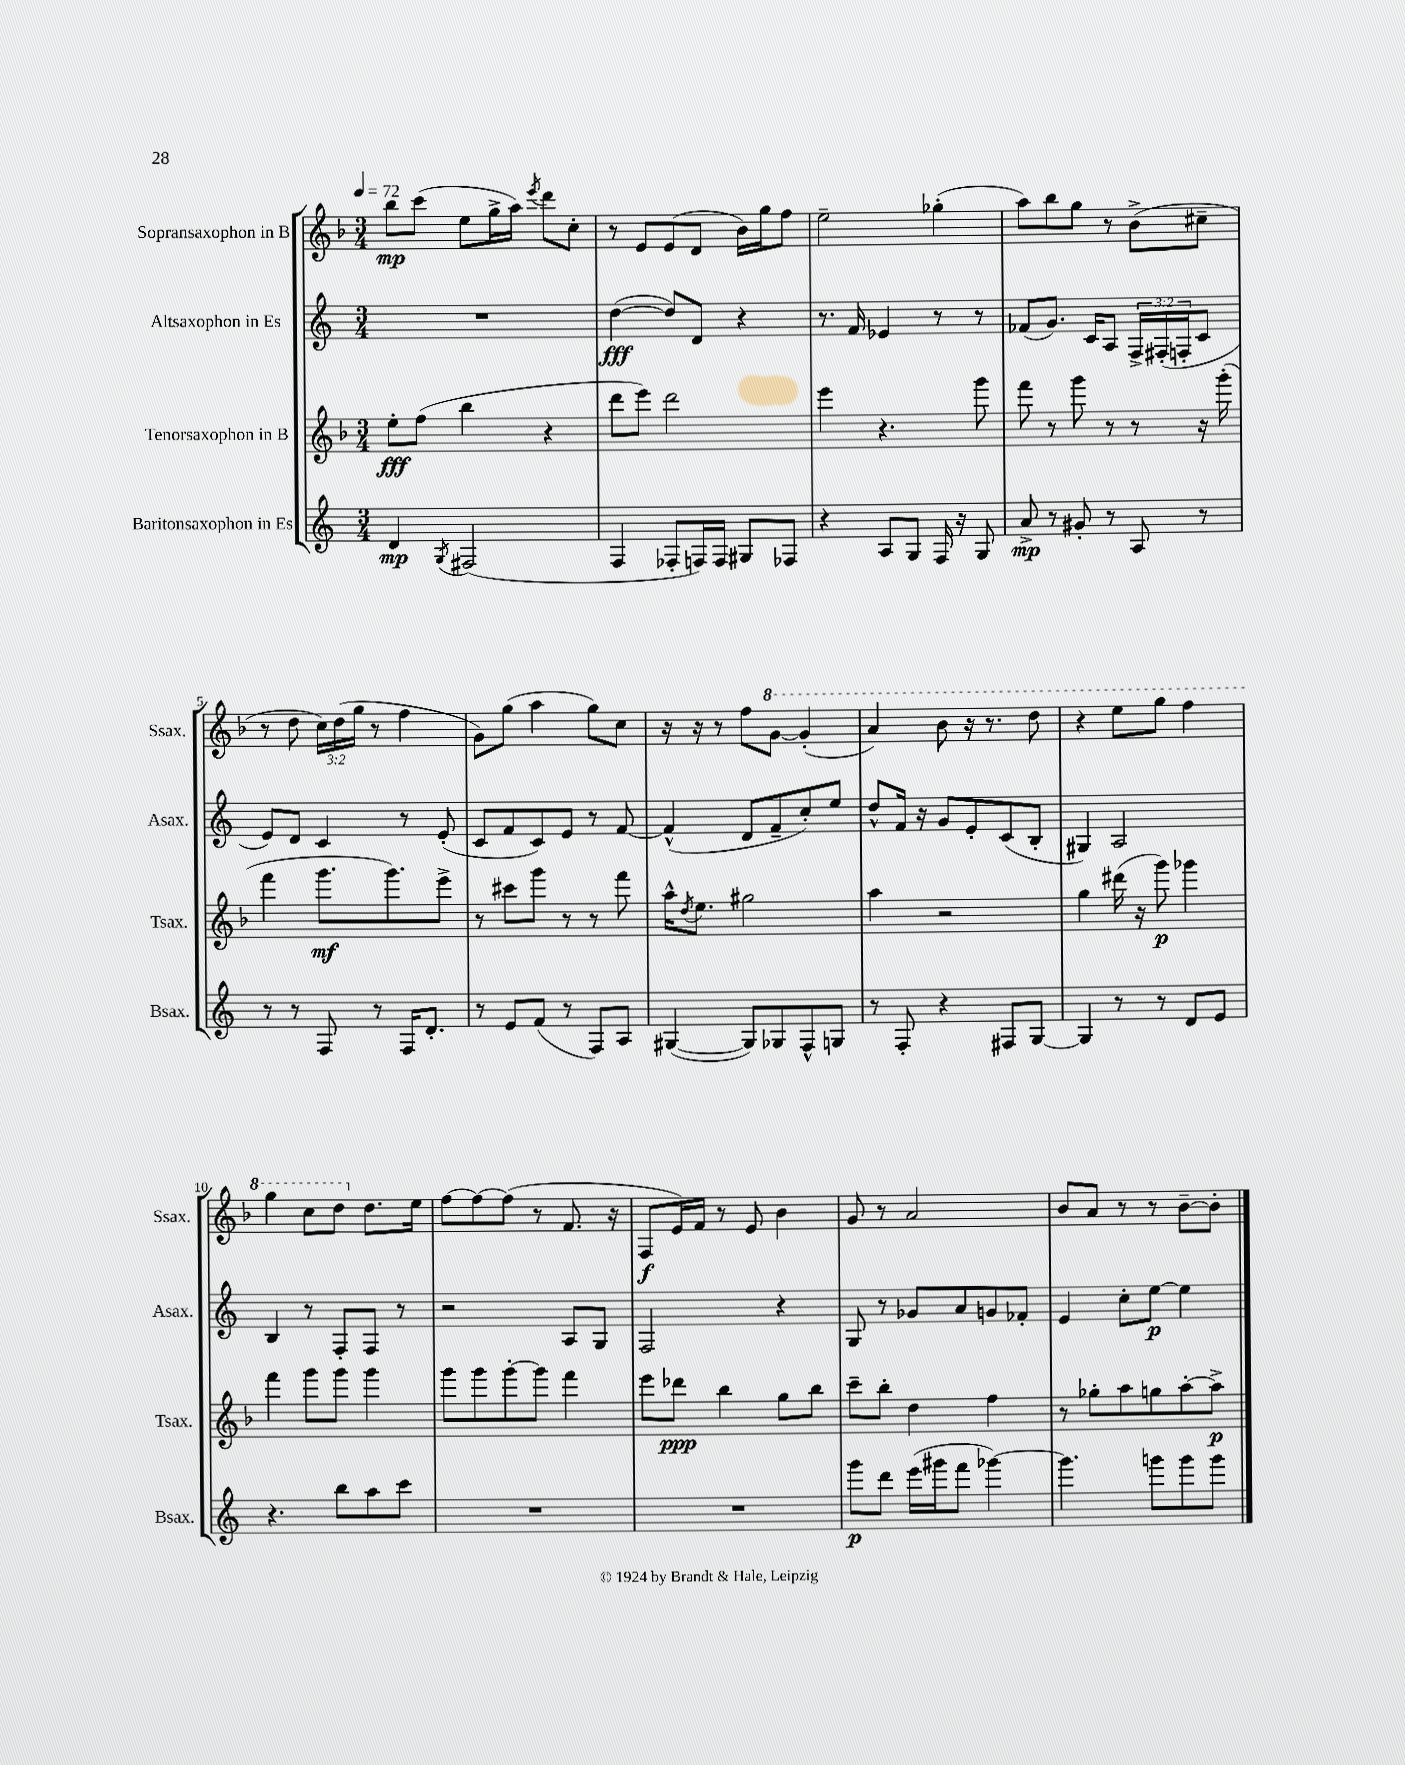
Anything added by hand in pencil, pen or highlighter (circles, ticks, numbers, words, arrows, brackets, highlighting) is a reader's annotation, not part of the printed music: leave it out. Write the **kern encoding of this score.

**kern	**kern	**kern	**kern
*staff4	*staff3	*staff2	*staff1
*clefG2	*clefG2	*clefG2	*clefG2
*k[]	*k[b-]	*k[]	*k[b-]
*M3/4	*M3/4	*M3/4	*M3/4
*MM72	*MM72	*MM72	*MM72
4d/	8ee'\L	2.r	8bb-\L
.	(8ff\J	.	(8ccc\J
8qG/	.	.	.
(2F#/	4bb-\	.	8ee\L
.	.	.	16gg^\L
.	.	.	16aa\JJ)
.	.	.	8qeee/
.	4r	.	8ddd\L
.	.	.	8cc'\J
=	=	=	=
4F/	8ddd\L	([4dd\	8r
.	8eee\J)	.	8e/L
8F-'/L	2ddd\	8dd/]L)	(8e/
16F/L)	.	8d/J	8d/J
16F/JJ	.	.	.
8G#/L	.	4r	16b-\LL)
.	.	.	16gg\J
8F-/J	.	.	8ff\J
=	=	=	=
4r	4eee\	8.r	2ee~\
.	.	16f/	.
8A/L	4.r	4e-/	.
8G/J	.	.	.
16F/	.	8r	(4gg-'\
16r	.	.	.
8G/	8ggg\	8r	.
=	=	=	=
8a^/	8fff\	(8f-/L	8aa\L)
8r	8r	8.g/J)	8bb-\
8g#'/	8ggg\	.	8gg\J
.	.	16c/LK	.
8r	8r	8A/J	8r
8A/	8r	24F^/LL	(8b-^\L
.	.	(24F#'/	.
.	.	24F'/J	.
8r	16r	8c/J	8cc#~\J
.	(16ggg'\	.	.
=	=	=	=
8r	4fff\	8e/L)	8r
8r	.	8d/J	8dd\
8F/	8.ggg\L	4c/	24cc\LL)
.	.	.	(24dd\
.	.	.	24gg\JJ
8r	.	.	8r
.	8.ggg\)	.	.
16F/LK	.	8r	4ff\
8.d'/J	.	.	.
.	8eee^\J	(8e'/	.
=	=	=	=
8r	8r	8c/L	8g\L)
8e/L	8ccc#\L	8f/	(8gg\J
(8f/J	8ggg\J	8c/)	4aa\
8r	8r	8e/J	.
8F/L)	8r	8r	8gg\L)
8A/J	8fff\	[8f/	8cc\J
=	=	=	=
([4G#/	16aa^^\LK	(4f^^/]	16r
.	8qdd/	.	.
.	8.ee\J	.	16r
.	.	.	8r
8G#/]L)	2gg#\	8d/L	8ff\L
8G-/	.	8f~/	[8gg\J
8F^^/	.	8cc'/)	(4gg'/]
8G/J	.	8ee/J	.
=	=	=	=
8r	4aa\	8dd^^/L	4aa/)
8F'/	.	16f/Jk	.
.	.	16r	.
4r	2r	8g/L	8bb-\
.	.	8e'/	16r
.	.	.	8.r
8F#/L	.	(8c/	.
[8G/J	.	8B'/J	8ddd\
=	=	=	=
4G/]	4gg\	4G#/)	4r
8r	(16ddd#\	2A/	8eee\L
.	16r	.	.
8r	8ggg\)	.	8ggg\J
8d/L	4ggg-\	.	4fff\
8e/J	.	.	.
=	=	=	=
4.r	4fff\	4B/	4ggg\
.	8ggg\L	8r	8ccc\L
8bb\L	8ggg\J	8F'/L	8ddd\J
8aa\	4ggg\	8F/J	8.dd\L
8ccc\J	.	8r	.
.	.	.	16ee\Jk
=	=	=	=
2.r	8ggg\L	2r	[8ff\L
.	8ggg\	.	8ff\_
.	[8ggg'\	.	(8ff\]J
.	8ggg\]J	.	8r
.	4fff\	8A/L	8.f/
.	.	8G/J	.
.	.	.	16r
=	=	=	=
2.r	8eee\L	2F/	8F/L
.	8ddd-\J	.	16e/L)
.	.	.	16f/JJ
.	4bb-\	.	8r
.	.	.	8e/
.	8gg\L	4r	4b-\
.	8bb-\J	.	.
=	=	=	=
8ggg\L	8ccc~\L	8G/	8g/
8ddd\J	8bb-'\J	8r	8r
(16eee\LL	4dd\	8g-/L	2a/
16ggg#\J	.	.	.
8fff\J	.	8a/	.
[4ggg-\)	4ff\	8g/	.
.	.	8f-'/J	.
=	=	=	=
4.ggg-\]	8r	4e/	8b-/L
.	8gg-'\L	.	8a/J
.	8aa\	8cc'\L	8r
8ggg\L	8gg\	[8ee\J	8r
8ggg\	[8aa'\	4ee\]	[8b-~\L
8ggg\J	8aa^\]J	.	8b-'\]J
==	==	==	==
*-	*-	*-	*-
